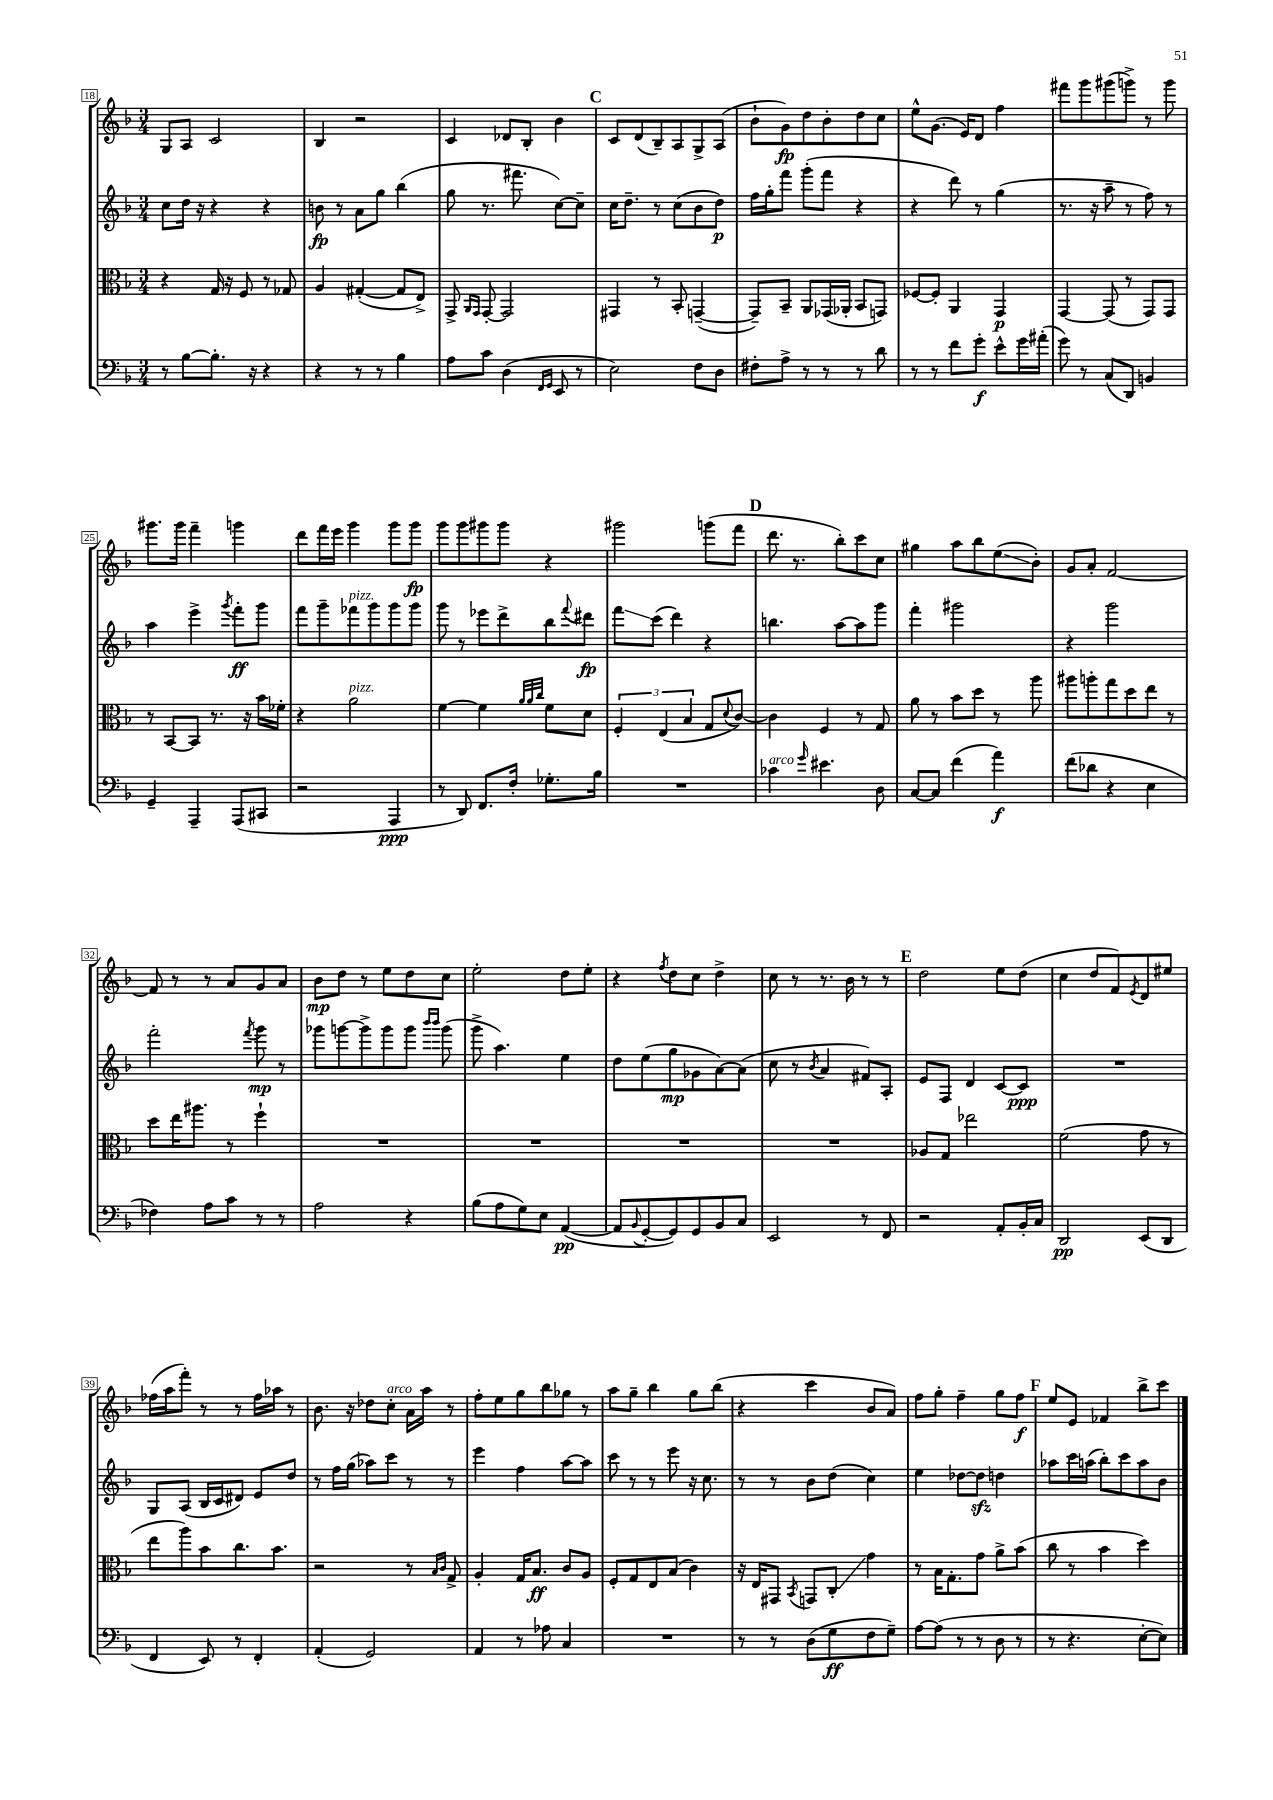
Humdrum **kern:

**kern	**kern	**kern	**kern
*staff4	*staff3	*staff2	*staff1
*clefF4	*clefC3	*clefG2	*clefG2
*k[b-]	*k[b-]	*k[b-]	*k[b-]
*M3/4	*M3/4	*M3/4	*M3/4
8r	4r	8cc	8G
[8B-	.	16dd	8A
.	.	16r	.
8.B-']	16G	4r	2c
.	16r	.	.
.	8F	.	.
16r	.	.	.
4r	8r	4r	.
.	8G-	.	.
=	=	=	=
4r	4A	8b	4B-
.	.	8r	.
8r	([4G#'	8a	2r
8r	.	8gg	.
4B-	8G#]	(4bb-	.
.	8E^)	.	.
=	=	=	=
8A	8GG^	8gg	4c
.	16qqAA	.	.
.	16qqGG	.	.
8c	[8GG'	8.r	.
(4D	2GG]	.	8d-
.	.	8.fff#	.
.	.	.	8B-'
16qqFF	.	.	.
16qqGG	.	.	.
8EE	.	[8cc)	4b-
8r	.	8cc~]	.
=	=	=	=
2E)	4GG#	16cc	8c
.	.	8.dd~	.
.	.	.	(8d
.	8r	8r	8B-~)
.	8BB-'	(8cc	8A
8F	([4GG~	8b-	8G^
8D	.	8dd)	(8A
=	=	=	=
8F#'	8GG~])	16ff	8b-`
.	.	16gg'	.
8A^	8BB-~	8fff	8g)
8r	8AA	(8ggg'	8dd
8r	(16GG-	8fff	8b-'
.	16AA-'	.	.
8r	8BB-	4r	8dd
8d	8GG)	.	8cc
=	=	=	=
8r	[8F-	4r	8ee^^
8r	8F-']	.	(8.g
8f	4AA	8ddd)	.
.	.	.	16e)
8g'	.	8r	8d
8e^^	4GG	(4gg	4ff
16g	.	.	.
(16a#'	.	.	.
=	=	=	=
8g)	[4GG	8.r	8fff#
8r	.	.	8ggg
.	.	16r	.
(8C	(8GG]	8aa~	(8ggg#
8DD)	8r	8r	8ggg^)
4BB	8GG)	8ff)	8r
.	8GG	8r	8ggg
=	=	=	=
4GG~	8r	4aa	8.ggg#
.	[8BB-	.	.
.	.	.	16ggg#
4AAA~	8BB-]	4eee^	4fff~
.	8.r	.	.
.	.	8qggg	.
(8AAA	.	8fff'	4ggg
.	16r	.	.
8CC#	16b-	8ggg	.
.	16f-'	.	.
=	=	=	=
2r	4r	8fff	8ddd
.	.	8ggg~	16fff
.	.	.	16eee
.	2a	8fff-	4ggg
.	.	8ggg	.
4AAA	.	8ggg	8ggg
.	.	8ggg	8ggg
=	=	=	=
8r	[4f	8ggg	8ggg
8DD)	.	8r	8ggg
8.FF	4f]	8eee-	8ggg#
.	.	8ddd^	8ggg#
16F'	.	.	.
.	32qqa	.	.
.	32qqa	.	.
.	32qqcc	.	.
8.G-'	8f	8bb-	4r
.	.	8qqfff	.
.	8d	8ddd#	.
16B-	.	.	.
=	=	=	=
2.r	6F'	8fff	2ggg#
.	.	(8ccc	.
.	(6E	.	.
.	.	4ddd)	.
.	6B-	.	.
.	8G	4r	(8ggg
.	8qqd	.	.
.	[8c)	.	8fff
=	=	=	=
4c-	4c]	4.bb	8.ddd
.	.	.	8.r
16qqg	.	.	.
4.e#	4F	.	.
.	.	[8aa	8bb-')
.	8r	8aa]	8ccc
8D	8G	8ggg	8cc
=	=	=	=
[8C	8a	4fff'	4gg#
8C]	8r	.	.
(4f	8b-	2ggg#	8aa
.	8dd	.	8bb-
4a)	8r	.	(8ee
.	8aa	.	8b-')
=	=	=	=
(8f	8aa#	4r	8g
8d-	8aa'	.	8a'
4r	8gg	2ggg	[2f
.	8dd	.	.
4E	8ee	.	.
.	8r	.	.
=	=	=	=
4F-)	8dd	2fff'	8f]
.	16ee	.	8r
.	8.aa#	.	.
8A	.	.	8r
8c	8r	.	8a
.	.	8qfff	.
8r	4ff`	8ggg	8g
8r	.	8r	8a
=	=	=	=
2A	2.r	8ggg-	8b-
.	.	[8ggg	8dd
.	.	8ggg^]	8r
.	.	8ggg	8ee
4r	.	8ggg	8dd
.	.	16qqbbb-	.
.	.	16qqbbb-	.
.	.	(8ggg	8cc
=	=	=	=
(8B-	2.r	8ggg^	2ee'
8A	.	4.aa)	.
8G)	.	.	.
8E	.	.	.
([4AA	.	4ee	8dd
.	.	.	8ee'
=	=	=	=
8AA]	2.r	8dd	4r
8qqBB-	.	.	.
[8GG'	.	(8ee	.
.	.	.	8qff
8GG])	.	8gg	8dd
8GG	.	8g-	8cc
8BB-	.	[8a)	4dd^
8C	.	(8a]	.
=	=	=	=
2EE	2.r	8cc	8cc
.	.	8r	8r
.	.	8qb-	.
.	.	4a	8.r
.	.	.	16b-
8r	.	8f#)	8r
8FF	.	8A'	8r
=	=	=	=
2r	8A-	8e	2dd
.	8G	8F	.
.	2ee-	4d	.
8AA'	.	[8c	8ee
16BB-'	.	8c]	(8dd
16C	.	.	.
=	=	=	=
2DD	(2f	2.r	4cc
.	.	.	8dd
.	.	.	8f)
.	.	.	8qe
(8EE	8g	.	8d
8DD	8r	.	8ee#
=	=	=	=
4FF	8ee	8G	(16ff-
.	.	.	16aa
.	8aa)	(8A	8fff')
8EE)	8b-	16B-	8r
.	.	16c	.
8r	8.cc	8d#)	8r
4FF'	.	8e	16ff-
.	8.b-	.	16aa-
.	.	8dd	8r
=	=	=	=
(4AA'	2r	8r	8.b-
.	.	16ff	.
.	.	(16gg	16r
2GG)	.	8aa-)	8dd-
.	.	8ccc	8cc'
.	8r	8r	16a
.	.	.	16aa
.	16qqB-	.	.
.	16qqc	.	.
.	8G^	8r	8r
=	=	=	=
4AA	4A'	4eee	8ff'
.	.	.	8ee
8r	16G	4ff	8gg
.	8.B-	.	.
8A-	.	.	8bb-
4C	8c	[8aa	8gg-
.	8A	8aa]	8r
=	=	=	=
2.r	8F'	8ccc	8aa
.	8G	8r	8gg~
.	8E	8r	4bb-
.	(8B-	8eee	.
.	4c)	16r	8gg
.	.	8.cc	.
.	.	.	(8bb-
=	=	=	=
8r	16r	8r	4r
.	16E	.	.
8r	8GG#	8r	.
.	8qBB-	.	.
(8D	8GG	8b-	4ccc
8G	8C'	(8dd	.
8F	4g	4cc)	8b-
8G~)	.	.	8a)
=	=	=	=
[8A	8r	4ee	8ff
(8A]	16B-	.	8gg'
.	8.G'	.	.
8r	.	[8dd-	4ff~
8r	8g	8dd-]	.
8D	8a^	4dd	8gg
8r	(8b-	.	8ff
=	=	=	=
8r	8cc	8aa-	8ee
4.r	8r	16ccc	8e
.	.	(16aa	.
.	4b-	8bb-')	4f-
.	.	8ccc	.
[8E'	4dd)	8aa	8bb-^
8E])	.	8b-	8ccc
==	==	==	==
*-	*-	*-	*-
